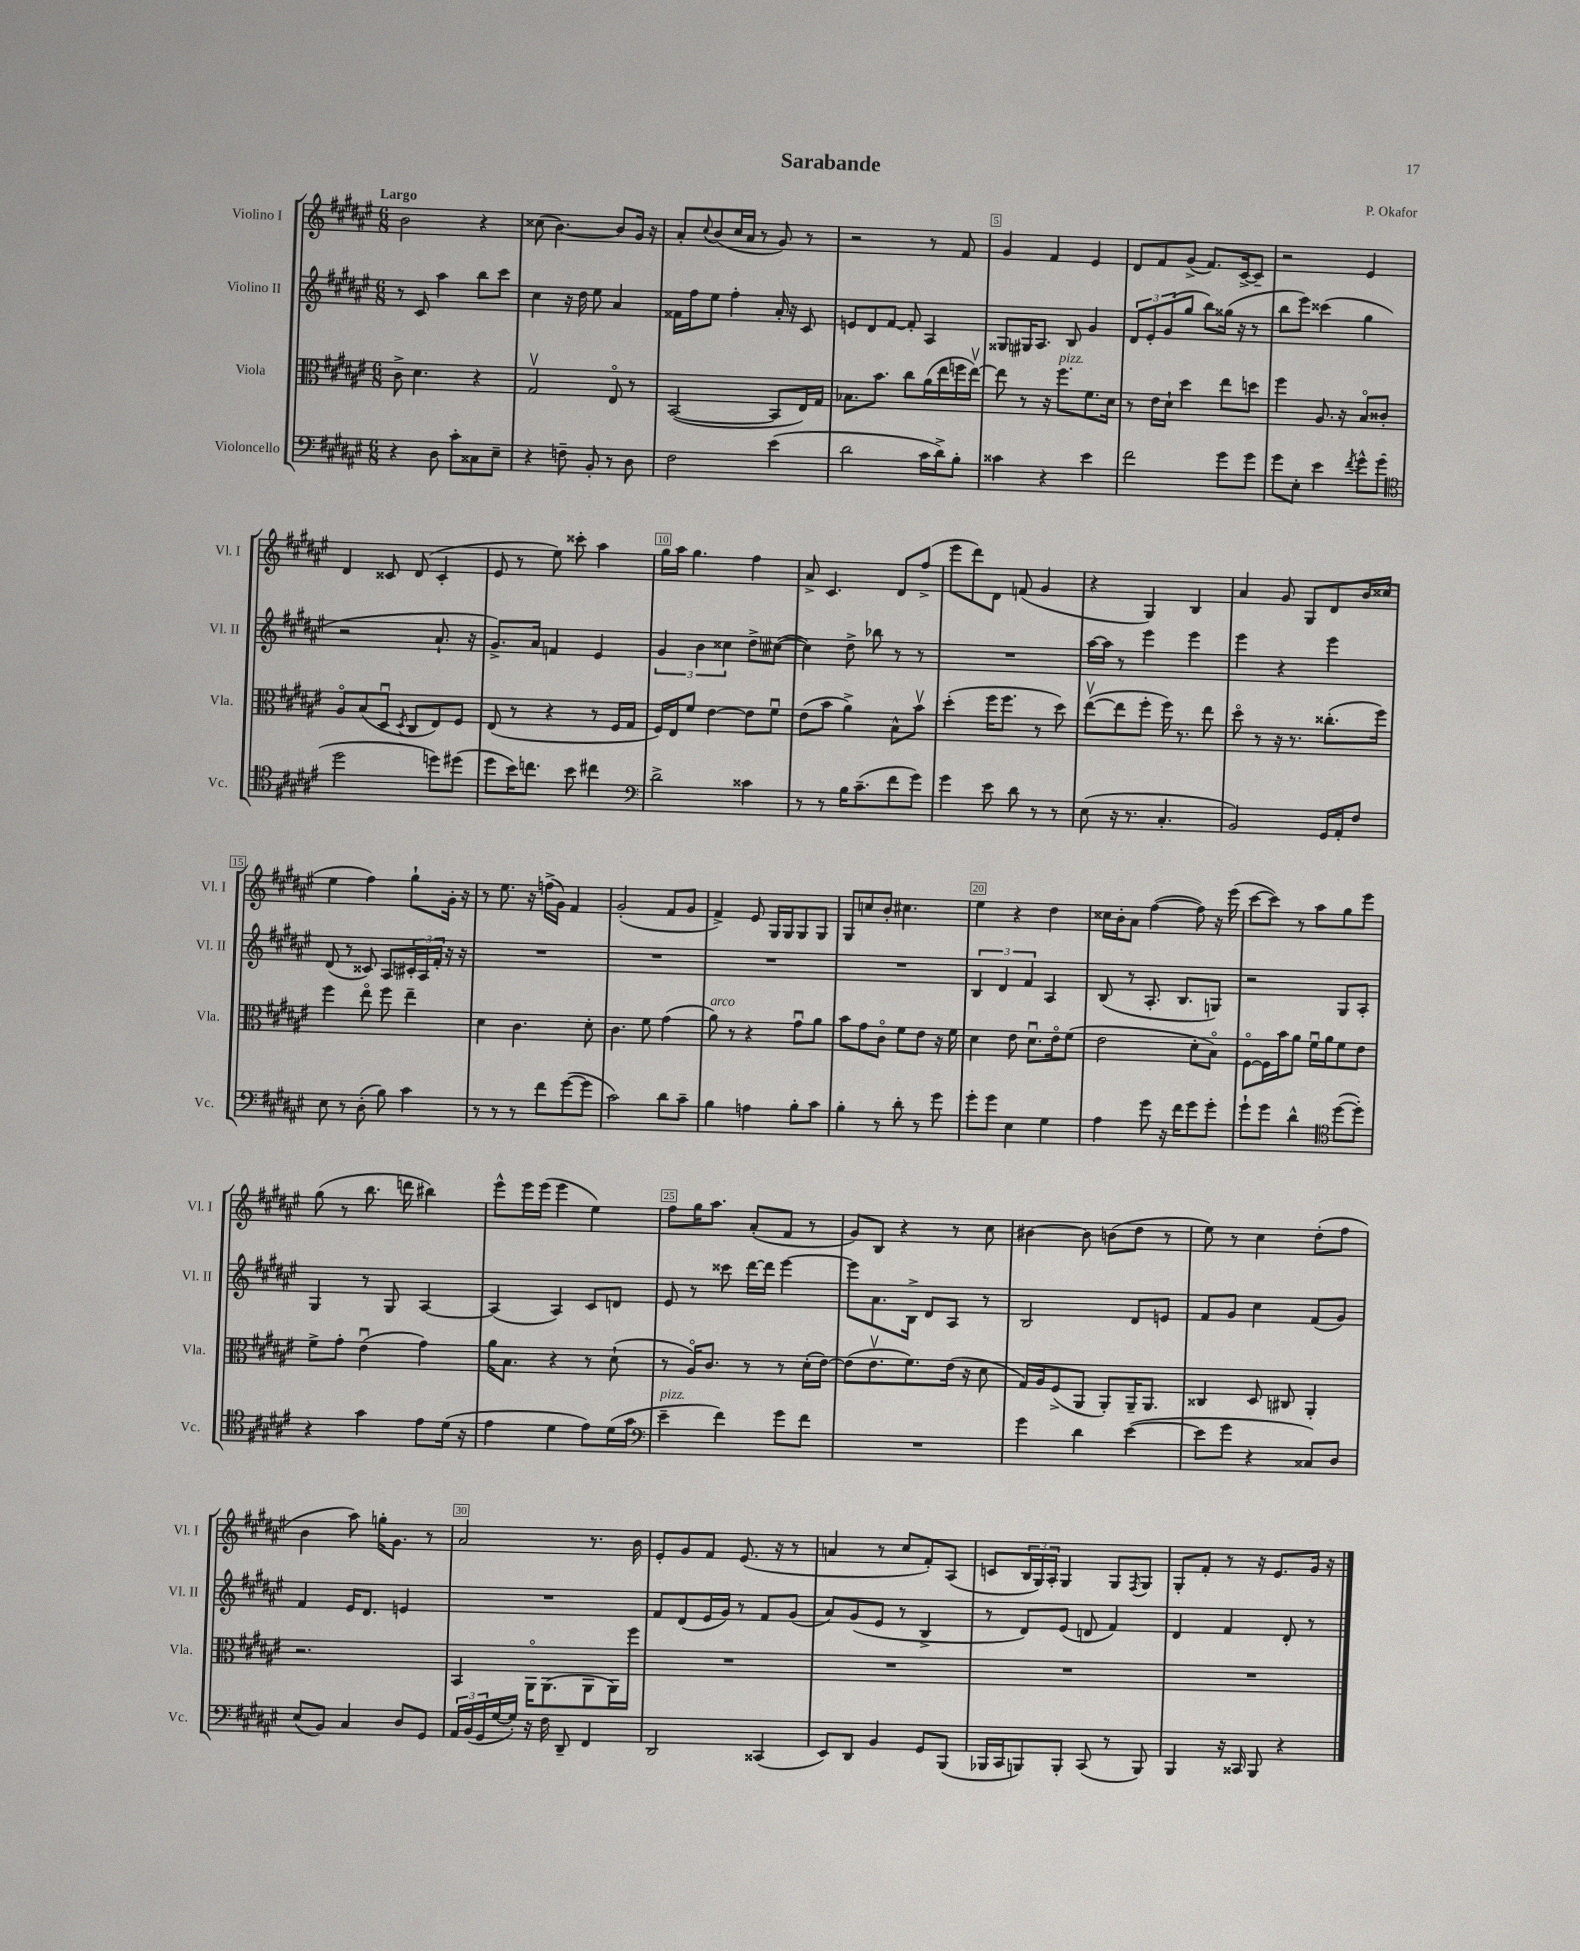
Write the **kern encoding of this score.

**kern	**kern	**kern	**kern
*staff4	*staff3	*staff2	*staff1
*clefF4	*clefC3	*clefG2	*clefG2
*k[f#c#g#d#a#e#]	*k[f#c#g#d#a#e#]	*k[f#c#g#d#a#e#]	*k[f#c#g#d#a#e#]
*M6/8	*M6/8	*M6/8	*M6/8
4r	8c#^	8r	2b
.	4.d#	8c#	.
8D#	.	4aa#	.
8c#'	.	.	.
8C##	4r	8bb	4r
8E#~	.	8ccc#	.
=	=	=	=
4r	2G#v	4cc#	(8cc##
.	.	.	[4.b)
8F~	.	16r	.
.	.	16dd#	.
8BB'	.	8ee#	.
8r	8E#o	4a#	8b]
8D#	8r	.	16g#
.	.	.	16r
=	=	=	=
2F#	([2BB	16f##	8a#'
.	.	16ff#	.
.	.	.	8qqcc#
.	.	8ee#	(8b
.	.	4ff#'	16cc#
.	.	.	16a#
.	.	.	8r
(4e#	8BB]	16a#'	8g#)
.	.	16r	.
.	16E#)	8c#	8r
.	16G#	.	.
=	=	=	=
2d#	8.B-	8e	2r
.	.	8d#	.
.	8.b	.	.
.	.	[8f#	.
.	8cc#	8f#']	.
16c#	(16a#	4A#	8r
16d#^)	16ee#	.	.
8B'	16ff	.	8f#
.	[16ee#v)	.	.
=	=	=	=
4c##	8ee#]	8G##	4g#
.	8r	16G#	.
.	.	8.A#	.
4r	16r	.	4f#
.	8.ff#	.	.
.	.	8B	.
4e#	8.f#	4g#	4e#
.	16d#	.	.
=	=	=	=
2f#	8r	12d#	8d#
.	.	12e#'	.
.	16e#	.	8f#
.	.	(12g#	.
.	16d#`	.	.
.	4dd#	8gg#	(8g#^
.	.	8bb)	8.f#)
8g#	8ee#	(16gg##	.
.	.	16r	[16c#^
8g#	8dd	8r	8c#~]
=	=	=	=
8g#	4ff#	8bb	2r
8E#'	.	8eee#)	.
4e#	8.A#	(4ccc##	.
.	16r	.	.
8qf#	.	.	.
8g#^^	8Bo	4gg#	4e#
(8g#	8c##'	.	.
=	=	=	=
*clefC4	*	*	*
2dd#	8A#o	2r	4d#
.	(8B	.	.
.	8D#u	.	8c##
.	8qD#	.	.
.	8C#	.	(8d#
8dd)	8E#)	8.a#`	4c##'
(8dd#	8F#	.	.
.	.	16r	.
=	=	=	=
8dd#	(8E#	8.g#^)	8e#
16b)	8r	.	8r
8.cc	.	16a#	.
.	4r	4f	8ee#)
8b	.	.	8ccc##'
4cc#	8r	4e#	4aa#
.	16F#	.	.
.	16G#	.	.
=	=	=	=
*clefF4	*	*	*
2d#^	16F#)	6g#	16gg#
.	16E#	.	16aa#
.	8f#	.	4.gg#
.	.	6b	.
.	[4e#	.	.
.	.	6cc##	.
4c##	8e#]	8dd#^	4ff#
.	8f#u	([8cc#	.
=	=	=	=
8r	(8e#	4cc#])	8a#^
8r	8b	.	4.c#
16B	4a#^)	8dd#^	.
(8.c#~	.	.	.
.	.	8bb-	.
8f#	8B^^	8r	8d#
8g#)	8bv	8r	(8ff#^
=	=	=	=
4g#	(4dd#'	2.r	8eee#
.	.	.	8ddd#)
8e#	16ff#	.	8d#
.	8.ff#	.	.
8d#	.	.	(8f
8r	8r	.	4g#
8r	8dd#)	.	.
=	=	=	=
(8E#	([8ee#v	[16aa#	4r
.	.	16aa#]	.
16r	8ee#]	8r	.
8.r	.	.	.
.	8ff#'	4eee#	4G#)
4.C#'	16ff#)	.	.
.	8.r	.	.
.	.	4eee#	4B
.	8ee#	.	.
=	=	=	=
2BB)	8dd#o	4eee#	4a#
.	8r	.	.
.	16r	4r	8g#
.	8.r	.	.
.	.	.	8G#
16GG#	(8.cc##'	4eee#	8d#
16AA#'	.	.	.
8F#	.	.	16b
.	16ff#)	.	(16cc##
=	=	=	=
8E#	4ff#	(8d#	4ee#
8r	.	8r	.
(8D#'	8ee#o	8c##)	4ff#)
8B)	8ff#	8A#	.
4c#	4ee#~	24c#'	8gg#`
.	.	24A#	.
.	.	24f#'	.
.	.	16r	16g#'
.	.	16r	16r
=	=	=	=
8r	4d#	2.r	8r
8r	.	.	8.ee#
8r	4.c#	.	.
.	.	.	16r
8f#	.	.	(16ff^
.	.	.	16g#)
([8g#	.	.	4f#
8g#]	8d#'	.	.
=	=	=	=
2c#)	4.c#	2.r	(2g#'
.	8f#	.	.
8d#	(4g#	.	8f#
8c#~	.	.	8g#
=	=	=	=
4B	8a#)	2.r	4f#^)
.	8r	.	.
4A	4r	.	8e#
.	.	.	16G#
.	.	.	16G#
8B'	8g#u	.	8G#
8c#	8a#	.	8G#
=	=	=	=
4B'	8b	2.r	8G#
.	8g#	.	8cc
8r	8c#o	.	8b'
8d#'	8f#	.	4.cc#
8r	8e#	.	.
8g#	16r	.	.
.	16f#	.	.
=	=	=	=
8g#'	4d#	6B	4ee#
8g#	.	.	.
.	.	6d#	.
4E#	8e#	.	4r
.	.	6f#	.
.	8.d#u	.	.
4G#	.	4A#	4dd#
.	16e#o	.	.
.	(8f#	.	.
=	=	=	=
4A#	2e#	(8B	16cc##
.	.	.	16b'
.	.	8r	8a#
8g#	.	8.A#'	([4ff#
16r	.	.	.
16f#	.	8.B	.
8g#	8d#'	.	8ff#])
8g#'	8Bo)	8G)	16r
.	.	.	(16eee#
=	=	=	=
8g#`	[8F#o	2r	[8ccc#
8g#	16F#]	.	8ccc#])
.	16b	.	.
4d#^^	8a#	.	8r
.	16f#u	.	8aa#
.	16a#	.	.
*clefC4	*	*	*
([8dd#	8f#	8G#	8gg#
8dd#'])	8e#	8A#'	8eee#
=	=	=	=
4r	8f#^	4G#	(8gg#
.	8g#'	.	8r
4g#	(4e#u	8r	8.bb
.	.	8G#	.
.	.	.	16ddd
8e#	4g#)	[4A#	4bb#)
(16d#	.	.	.
16r	.	.	.
=	=	=	=
4e#	16a#	(4A#]	8eee#^^
.	8.B	.	.
.	.	.	16eee#
.	.	.	(16eee#
4d#	4r	4A#)	4eee#
8e#)	8r	8c#	4ee#)
(16d#	(8d#`	8d	.
16g#	.	.	.
=	=	=	=
*clefF4	*	*	*
4e#~	8r	8e#	8ff#
.	16A#o)	8r	16gg#
.	8.c#	.	8.aa#
4f#)	.	8ccc##	.
.	8r	[16ddd#	(8a#'
.	.	16ddd#]	.
8g#	8r	[4eee#	8f#
8f#	(16d#'	.	8r
.	[16e#)	.	.
=	=	=	=
2.r	(8e#]	8eee#]	8g#)
.	8.e#v	8.a#	8B
.	.	.	4r
.	8.f#)	16B^	.
.	.	8d#	.
.	(16e#	8A#	8r
.	16r	.	.
.	8d#	8r	8cc#
=	=	=	=
4g#	16G#)	2B	[4b#
.	16A#	.	.
.	(8F#^	.	.
4d#	8AA#	.	8b#]
.	8AA#')	.	(8b
([4e#	16AA#~	8d#	8dd#
.	8.AA#	.	.
.	.	8e	8r
=	=	=	=
8e#]	4C##	8f#	8ee#)
8g#	.	8g#	8r
4r	8D#	4cc#	4cc#
.	8C#	.	.
8C##)	4AA#'	(8f#	(8dd#'
8D#	.	8g#)	8ff#
=	=	=	=
(8E#	2.r	4f#	4b
8BB)	.	.	.
4C#	.	16e#	8aa#)
.	.	8.d#	.
.	.	.	16gg'
.	.	.	8.g#
8D#	.	4e	.
8GG#	.	.	8r
=	=	=	=
24AA#	4BB	2.r	2a#
(24BB	.	.	.
24GG#	.	.	.
[16G#	.	.	.
16G#'])	.	.	.
16r	16AA#o	.	.
16F#	(8.AA#	.	.
8DD#~	.	.	.
4FF#	8AA#	.	8.r
.	16AA#)	.	.
.	16ff#	.	16b
=	=	=	=
2DD#	2.r	8f#	8e#'
.	.	(8d#	8g#
.	.	16e#	8f#
.	.	16g#)	.
.	.	8r	(8.e#
(4CC##	.	8f#	.
.	.	.	16r
.	.	(8g#	8r
=	=	=	=
8EE#)	2.r	8a#)	4a
8DD#	.	(8g#	.
4BB	.	8e#	8r
.	.	8r	8cc#
8GG#	.	4B^	8f#')
(8BBB	.	.	(8A#
=	=	=	=
16BBB-	2.r	8r	8c
16CC#	.	.	.
8BBB)	.	8d#)	24B
.	.	.	24G#)
.	.	.	24A#'
8BBB'	.	(8e#	4G#
(8CC#	.	8d	.
8r	.	4f#)	8G#
.	.	.	8qF#
8BBB)	.	.	8G#
=	=	=	=
4BBB	2.r	4d#	8G#'
.	.	.	8f#'
16r	.	4f#	8r
16CC##	.	.	.
8BBB	.	.	16r
.	.	.	8.e#
4r	.	8d#'	.
.	.	8r	16g#
.	.	.	16r
==	==	==	==
*-	*-	*-	*-
